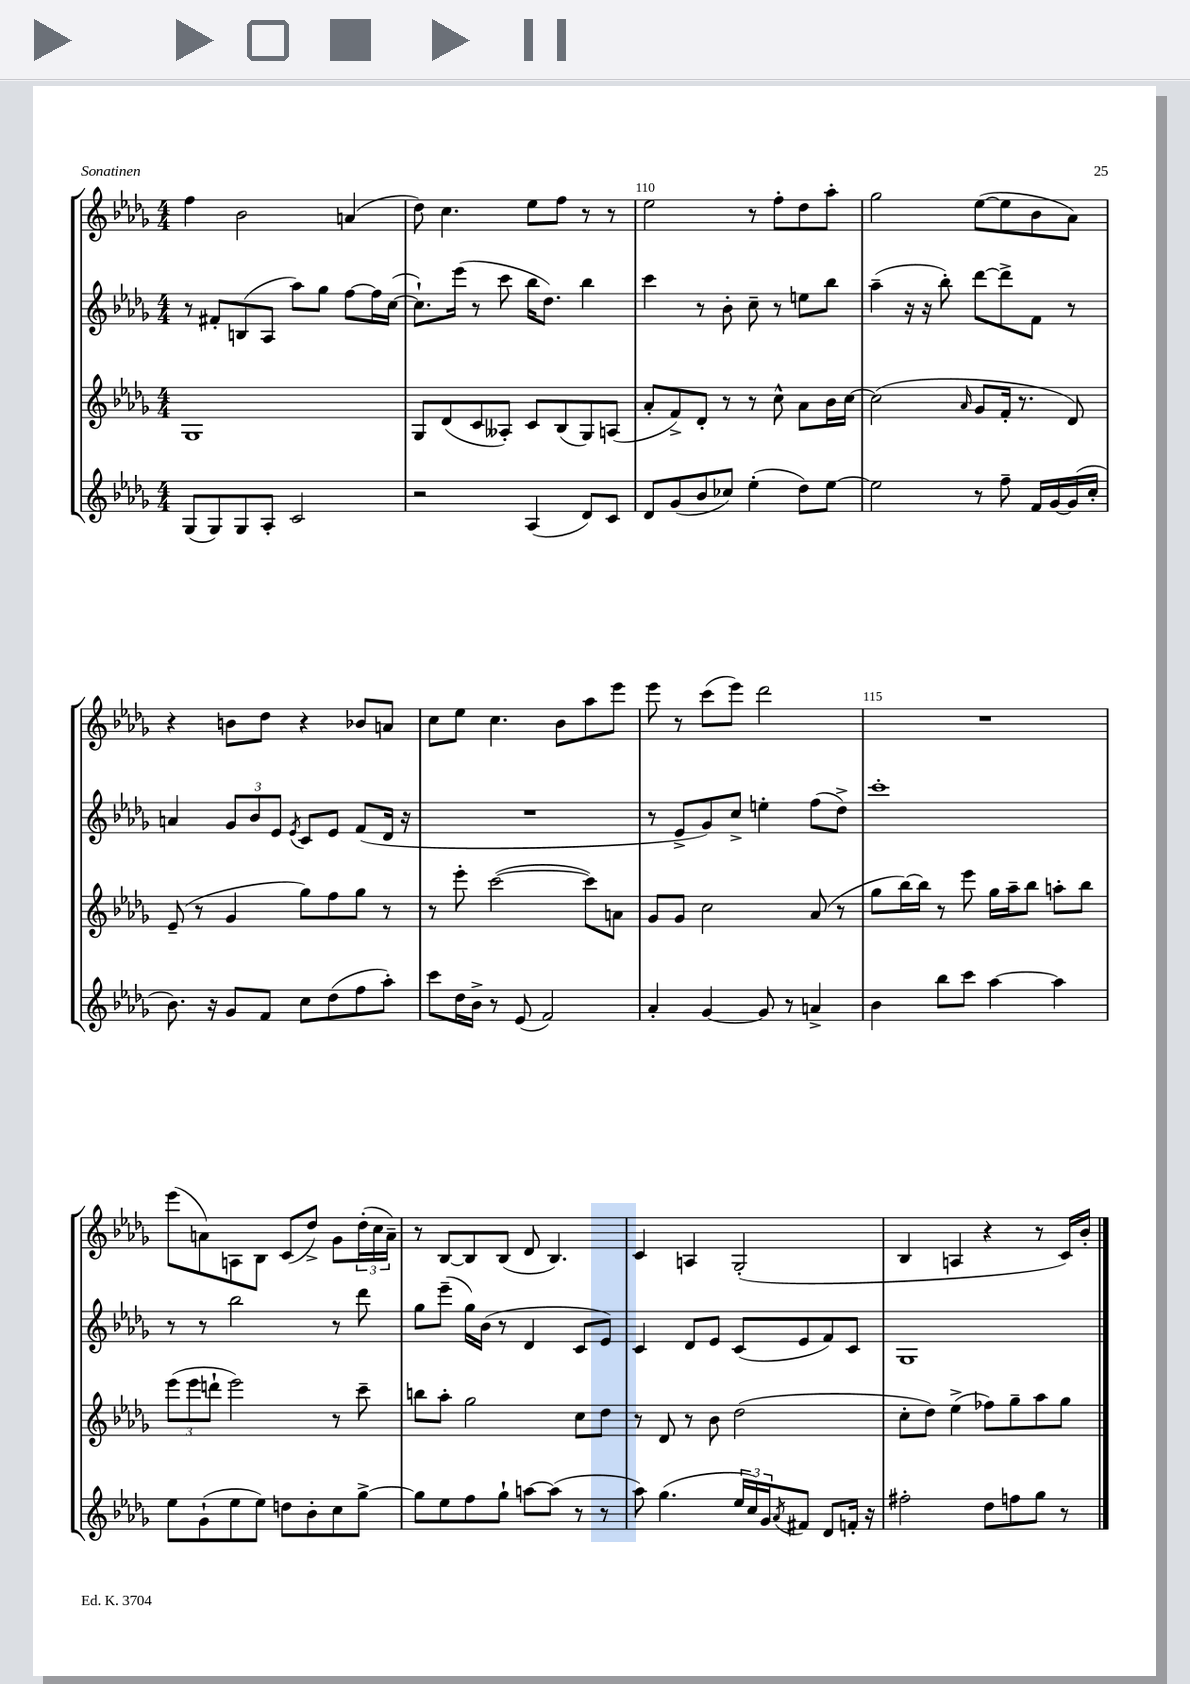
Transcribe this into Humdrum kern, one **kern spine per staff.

**kern	**kern	**kern	**kern
*staff4	*staff3	*staff2	*staff1
*clefG2	*clefG2	*clefG2	*clefG2
*k[b-e-a-d-g-]	*k[b-e-a-d-g-]	*k[b-e-a-d-g-]	*k[b-e-a-d-g-]
*M4/4	*M4/4	*M4/4	*M4/4
(8G-	1G-	8r	4ff
8G-)	.	8f#'	.
8G-	.	(8B	2b-
8A-'	.	8A-	.
2c	.	8aa-)	.
.	.	8gg-	.
.	.	[8ff	(4a
.	.	16ff]	.
.	.	([16cc	.
=	=	=	=
2r	8G-	8.cc`])	8dd-)
.	(8d-	.	4.cc
.	.	(16eee-	.
.	8c	8r	.
.	8A--')	8ccc	.
(4A-	8c	16bb-	8ee-
.	.	8.dd-)	.
.	(8B-	.	8ff
8d-)	8G-)	4bb-	8r
8c	(8A	.	8r
=	=	=	=
8d-	8a-'	4ccc	2ee-
(8g-	8f^)	.	.
8b-	8d-'	8r	.
8cc-)	8r	8b-'	.
(4ee-'	8r	8cc~	8r
.	8cc^^	8r	8ff'
8dd-)	8a-	8ee	8dd-
[8ee-	16b-	8bb-	8aa-'
.	[16cc	.	.
=	=	=	=
2ee-]	(2cc]	(4aa-~	2gg-
.	.	16r	.
.	.	16r	.
.	.	8bb-')	.
.	16qqa-	.	.
8r	8g-	[8ddd-	([8ee-
8ff~	16f'	8ddd-^]	8ee-]
.	8.r	.	.
16f	.	8f	8b-
[16g-	.	.	.
(16g-]	8d-)	8r	8a-)
16cc'	.	.	.
=	=	=	=
8.b-)	(8e-~	4a	4r
.	8r	.	.
16r	.	.	.
8g-	4g-	12g-	8b
.	.	12b-	.
8f	.	.	8dd-
.	.	12e-	.
.	.	8qe-	.
8cc	8gg-)	8c	4r
(8dd-	8ff	8e-	.
8ff	8gg-	(8f	8b-
8aa-')	8r	16d-	8a
.	.	16r	.
=	=	=	=
8ccc	8r	1r	8cc
16dd-	8eee-'	.	8ee-
16b-^	.	.	.
8r	([2ccc	.	4.cc
(8e-	.	.	.
2f)	.	.	.
.	.	.	8b-
.	8ccc])	.	8aa-
.	8a	.	8eee-
=	=	=	=
4a-'	8g-	8r	8eee-
.	8g-	8e-^	8r
[4g-	2cc	8g-)	(8ccc
.	.	8cc^	8eee-)
8g-]	.	4ee'	2ddd-
8r	.	.	.
4a^	(8a-	(8ff	.
.	8r	8dd-^)	.
=	=	=	=
4b-	8gg-	1ccc'	1r
.	[16bb-)	.	.
.	16bb-]	.	.
8bb-	8r	.	.
8ccc	8eee-	.	.
[4aa-	16gg-	.	.
.	16aa-~	.	.
.	8bb-	.	.
4aa-]	8aa'	.	.
.	8bb-	.	.
=	=	=	=
8ee-	(12eee-	8r	(8eee-
.	12eee-	.	.
(8g-`	.	8r	8a)
.	12ddd`	.	.
8ee-	2eee-)	2bb-	8A
8ee-)	.	.	8B-
8dd	.	.	(8c
8b-'	.	.	8dd-^)
8cc	8r	8r	8g-
[8gg-^	8ccc~	8ddd-	(24dd-'
.	.	.	24cc
.	.	.	24a~)
=	=	=	=
8gg-]	8bb	8gg-	8r
8ee-	8aa-'	(8eee-~	[8B-
8ff	2gg-	16gg-)	8B-]
.	.	(16b-	.
8gg-`	.	8r	(8B-
[8aa	.	4d-	8d-
(8aa]	.	.	4.B-)
8r	8cc	8c	.
8r	8dd-	8e-)	.
=	=	=	=
8aa-)	8r	4c	4c
(4.gg-	8d-	.	.
.	8r	8d-	4A
.	8b-	8e-	.
24ee-	(2dd-	(8c	(2G-'
24cc)	.	.	.
24g-	.	.	.
8qa-	.	.	.
8f#	.	8e-	.
8d-	.	8f)	.
16f'	.	8c	.
16r	.	.	.
=	=	=	=
2ff#'	8cc'	1G-	4B-
.	8dd-)	.	.
.	(4ee-^	.	4A
8dd-	8ff-)	.	4r
8ff	8gg-~	.	.
8gg-	8aa-	.	8r
8r	8gg-	.	16c)
.	.	.	16b-'
==	==	==	==
*-	*-	*-	*-
